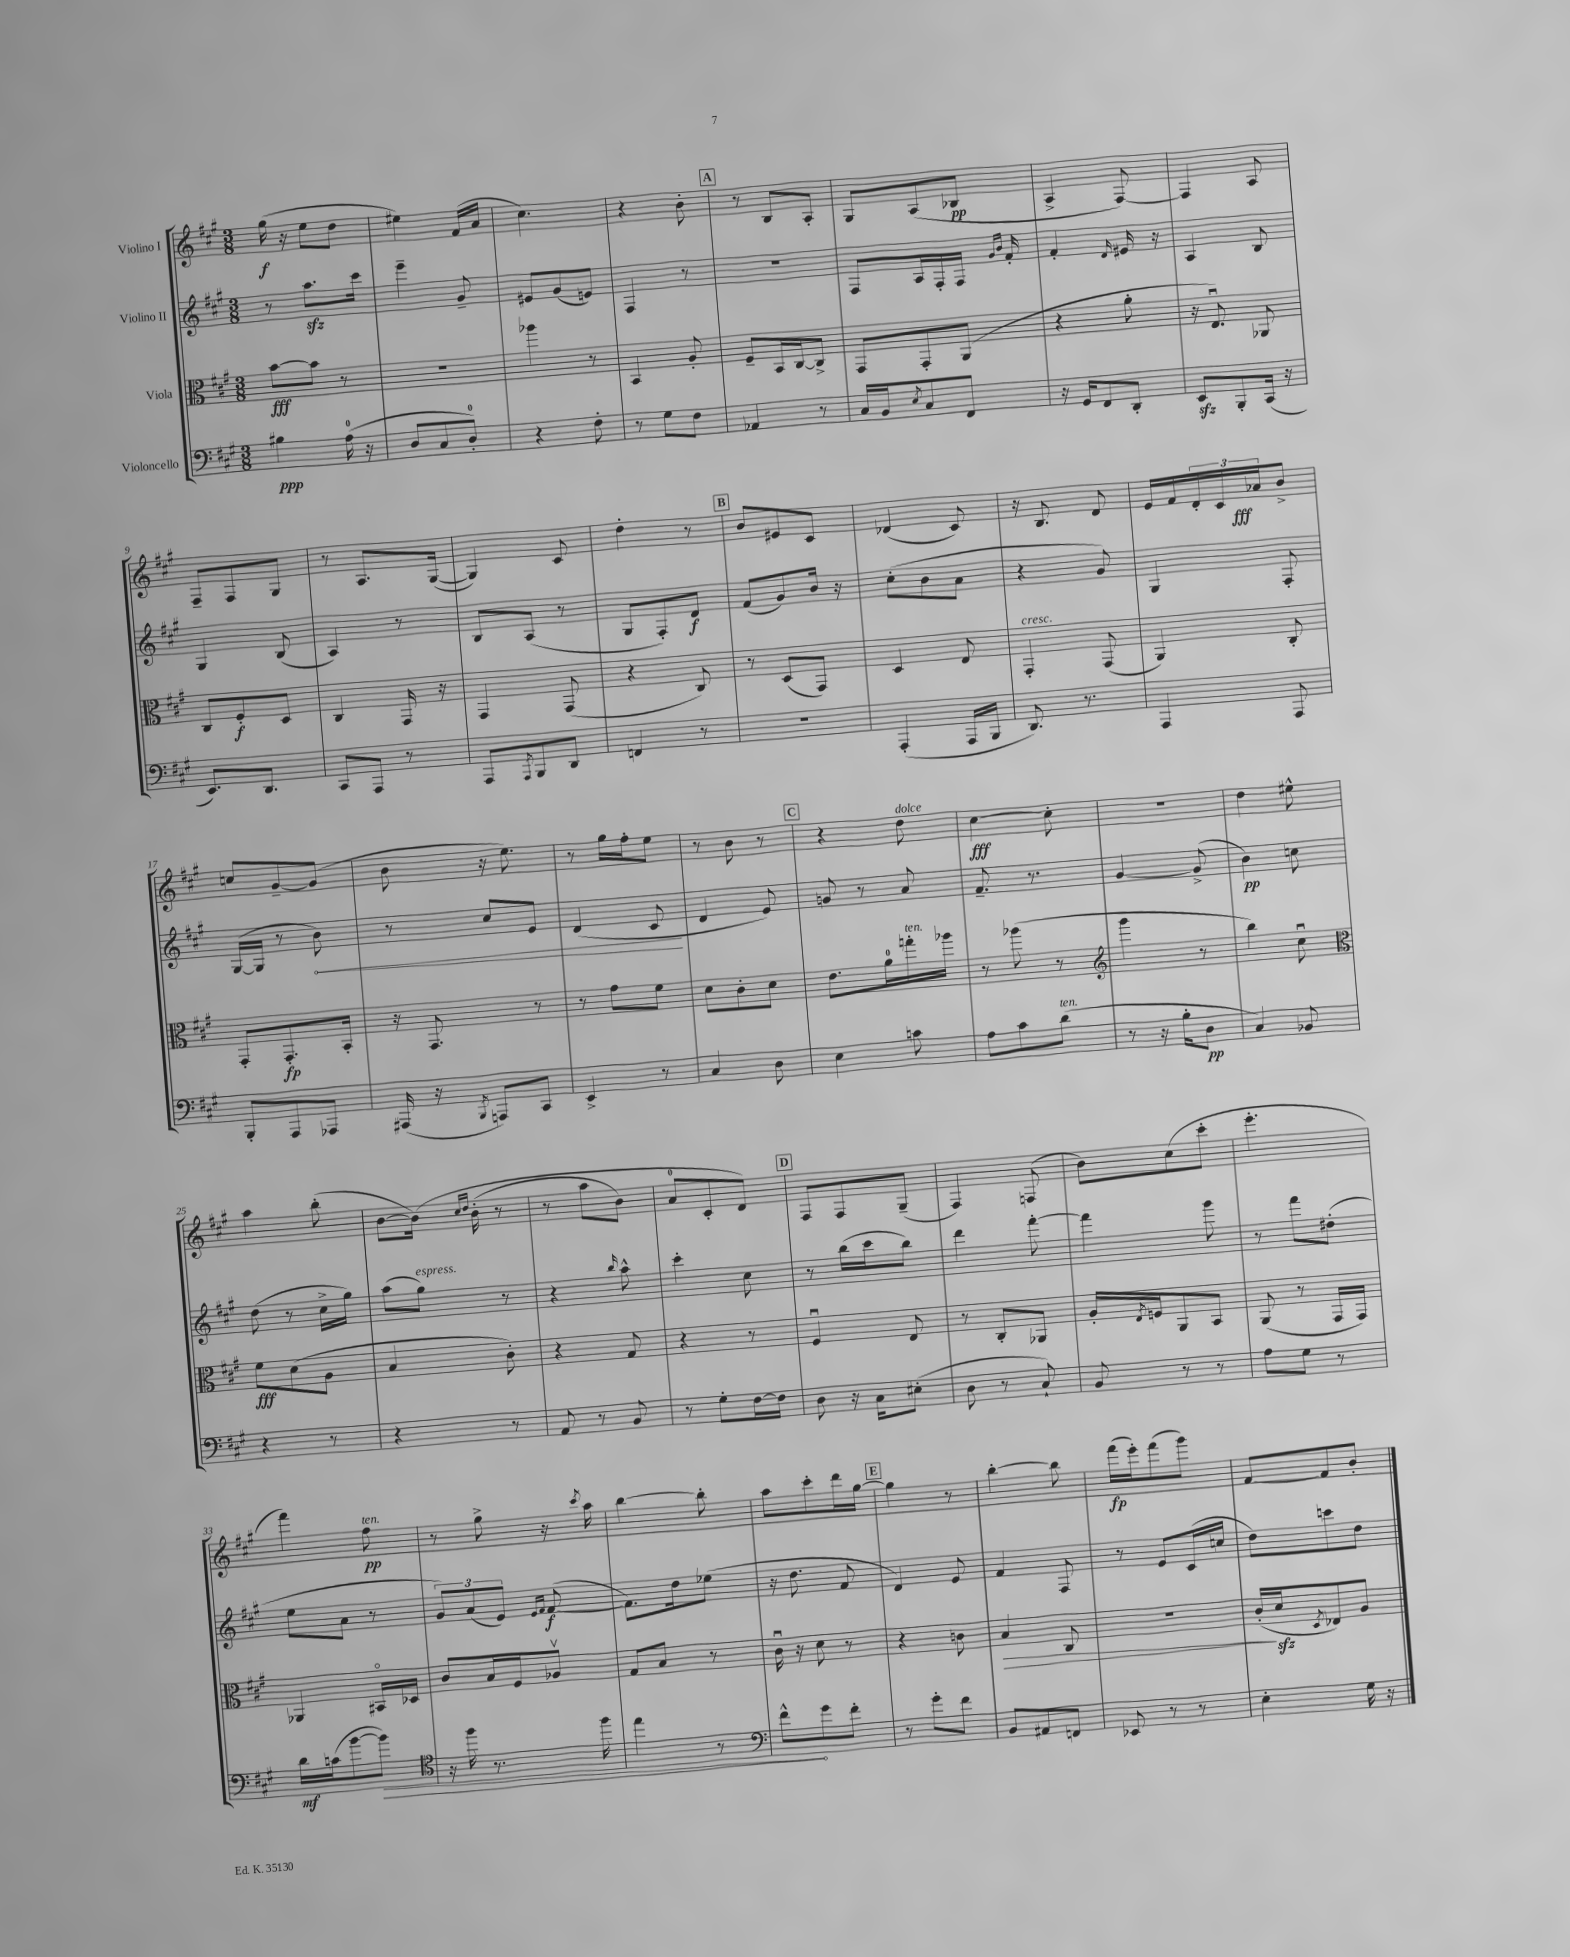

**kern	**kern	**kern	**kern
*staff4	*staff3	*staff2	*staff1
*clefF4	*clefC3	*clefG2	*clefG2
*k[f#c#g#]	*k[f#c#g#]	*k[f#c#g#]	*k[f#c#g#]
*M3/8	*M3/8	*M3/8	*M3/8
4B#\	[8b\L	8r	(16gg#\
.	.	.	16r
.	8b\]J	8.aa\L	8ee\L
(16A\	8r	.	8dd\J
16r	.	16ccc#\Jk	.
=	=	=	=
8D/L	4.r	4eee~\	4ee#\)
8C#/	.	.	.
8D'/J)	.	8g#~/	(16f#/LL
.	.	.	16a/JJ
=	=	=	=
4r	4aa-\	8e#/L	4.cc#\)
.	.	(8g#/	.
8F#'\	8r	8e/J)	.
=	=	=	=
8r	4BB/	4F#/	4r
8G#\L	.	.	.
8F#\J	8A'/	8r	8b'\
=	=	=	=
4AA-/	8F#~/L	4.r	8r
.	16BB/L	.	8B/L
.	[16C#/J	.	.
8r	8C#^/]J	.	8A'/J
=	=	=	=
16C#/LL	8GG#/L	8F#/L	8G#/L
16BB/J	.	.	.
8qE/	.	.	.
8C#/	8GG#'/	16A/L	(8A/
.	.	16F#'/	.
8FF#/J	(8AA/J	16F#/JJ	8B-/J
.	.	16qqg#/LL	.
.	.	16qqb/JJ	.
.	.	16f#'/	.
=	=	=	=
16r	4r	4f#'/	4A^/
16GG#/LK	.	.	.
8FF#/	.	.	.
.	.	16qqd/	.
8DD'/J	8a'\	16e#/	[8F#/)
.	.	16r	.
=	=	=	=
8EE/L	16r	4A/	4F#/]
.	8.Eu/)	.	.
8BBB'/	.	.	.
(16CC#/Jk	8AA-/	8B/	8A/
16r	.	.	.
=	=	=	=
8.EE/L)	8C#/L	4G#/	8F#~/L
.	8F#'/	.	8F#/
8.DD/J	.	.	.
.	8D/J	(8B/	8G#/J
=	=	=	=
8CC#/L	4C#/	4A/)	8r
8AAA/J	.	.	8.A/L
8r	16GG#/	8r	.
.	16r	.	([16G#/Jk
=	=	=	=
8AAA/L	4GG#/	8B/L	4G#/])
8qAAA/	.	.	.
8BBB/	.	(8A/J	.
8DD/J	(8GG#/	8r	8c#/
=	=	=	=
4FF/	4r	8G#/L	4dd'\
.	.	8F#'/)	.
8r	8C#/)	8d/J	8r
=	=	=	=
4.r	8r	(8f#/L	8b/L
.	(8D/L	8g#/)	8e#/
.	8GG#/J)	16b/Jk	8c#/J
.	.	16r	.
=	=	=	=
(4AAA'/	4D/	(8cc#'\L	(4d-/
.	.	8b\	.
16AAA/LL	8E/	8a\J	8c#/)
16BBB/JJ	.	.	.
=	=	=	=
8.DD/)	4GG#'/	4r	16r
.	.	.	8.B/
8.r	.	.	.
.	(8GG#/	8g#/)	8d/
=	=	=	=
4AAA/	4AA/)	4G#/	16e/LL
.	.	.	16f#/
.	.	.	24d'/
.	.	.	24c#/
.	.	.	24a-/J
8AAA/	8C#'/	8F#'/	8b^/J
=	=	=	=
8BBB'/L	8GG#'/L	([16G#/LL	8cc/L
.	.	16G#/]JJ	.
8AAA/	8.GG#'/	8r	[8g#~/
8AAA-/J	.	8b\)	(8g#/]J
.	16BB'/Jk	.	.
=	=	=	=
(16AAA#/	16r	8r	8b\
16r	8.GG#/	.	.
8qBBB/	.	.	.
8AAA/L)	.	8cc#/L	16r
.	.	.	8.ee\)
8CC#/J	8r	8e/J	.
=	=	=	=
4EE^/	8r	(4d/	8r
.	8g#\L	.	16gg#\LL
.	.	.	16ff#'\J
8r	8f#\J	8c#/	8ee\J
=	=	=	=
4C#/	8d\L	4d/	8r
.	8c#'\	.	8b\
8D\	8d\J	8e/)	8r
=	=	=	=
4E\	8.e\L	8g/	4r
.	.	8r	.
.	16a\L	.	.
8c\	16gg'\	8a/	8dd\
.	16aa-\JJ	.	.
=	=	=	=
8A\L	8r	8.f#~/	[4cc#\
8c#\	(8aa-\	.	.
.	.	8.r	.
(8d\J	8r	.	8cc#'\]
=	=	=	=
*	*clefG2	*	*
8r	4ggg#\	[4g#/	4.r
16r	.	.	.
16B'\LK	.	.	.
8D\J	8r	(8g#^/]	.
=	=	=	=
4C#/)	4bb\)	4b\)	4dd\
8BB-/	8cc#u\	8cc\	8ee#^^\
=	=	=	=
*	*clefC3	*	*
4r	8f#\L	(8dd\	4aa\
.	(8d\	8r	.
8r	8A\J	16cc#^\LL	(8bb'\
.	.	16gg#\JJ)	.
=	=	=	=
4r	4B/	(8aa\L	[8b\L
.	.	8gg#\J)	&(16b\]Jk)
.	.	.	16qqcc#/LL
.	.	.	16qqdd/JJ
.	.	.	(16b'\
8r	8c#'\)	8r	8r
=	=	=	=
8AA/	4r	4r	8r
8r	.	.	8aa\L
.	.	16qqbb/	.
8BB/	8G#/	8aa^^\	8b\J)
=	=	=	=
8r	4r	4ccc#'\	8a/L
8G#'\L	.	.	8c#'/
[16F#\L	8r	8cc#\	8d/J&)
16F#\]JJ	.	.	.
=	=	=	=
8D\	4F#u/	8r	8F#/L
16r	.	(16bb\LL	8F#/
16C#\LK	.	16ccc#\J	.
(8E#'\J	8E/	8bb\J)	(8G#~/J
=	=	=	=
8D\	8r	4ddd\	4F#/)
8r	8C#'/L	.	.
8C#`/)	8AA-/J	[8fff#'\	(8F/
=	=	=	=
8BB/	16A'/LL	4fff#\]	8b\L)
.	8qE/	.	.
.	16F/J	.	.
8r	8AA/	.	(8cc#\
8r	8BB/J	8ggg#\	8ccc#'\J
=	=	=	=
8A\L	(8AA/	8r	4.eee'\
8G#\J	8r	8fff#\L	.
8r	16GG#/LL	(8dd#'\J	.
.	16GG#/JJ)	.	.
=	=	=	=
16d\LL	4AA-/	8ee\L	4fff#\)
(16c\J	.	.	.
[8b\	.	8a\J	.
8b\]J)	16BB#o/LL	8r	8ff#\
.	16D-/JJ	.	.
=	=	=	=
*clefC4	*	*	*
16r	8c#/L	12g#/L)	8r
16ff#\	.	.	.
.	.	(12a/	.
8.r	16B/L	.	8gg#^\
.	.	12e/J)	.
.	16F#/J	.	.
.	.	16qqe/LL	.
.	.	16qqf#/JJ	.
.	8A-v/J	([8f#/	16r
.	.	.	8qccc#/
16ff#\	.	.	16aa\
=	=	=	=
4ee\	8G#/L	8.f#\]L)	[4bb\
.	8B/J	.	.
.	.	16dd\k	.
8r	8r	(8ee-\J	8bb'\]
=	=	=	=
*clefF4	*	*	*
8f#^^\L	16c#u\	16r	8aa\L
.	16r	8.dd\	.
8g#\	8d\	.	8ccc#'\
8f#'\J	8r	8f#/	16ddd\L
.	.	.	[16gg#\JJ
=	=	=	=
8r	4r	4d/)	4gg#\]
8g#'\L	.	.	.
8f#\J	8c\	8e/	8r
=	=	=	=
8BB/L	4B/	4f#/	[4bb'\
8AA#/	.	.	.
8FF/J	8C#/	8F#/	8bb\]
=	=	=	=
8EE-/	4.r	8r	(16fff#\LL
.	.	.	16eee'\J)
8r	.	8e/L	(8fff#\
8r	.	(16c#/L	8ggg#\J)
.	.	16cc/JJ	.
=	=	=	=
4E'\	(16c#'/LL	8dd\L)	[8f#/L
.	16d/J	.	.
.	8qD/	.	.
.	8E-/)	8ccc\	8f#/]
16G#\	8A/J	8dd\J	8b'/J
16r	.	.	.
==	==	==	==
*-	*-	*-	*-
